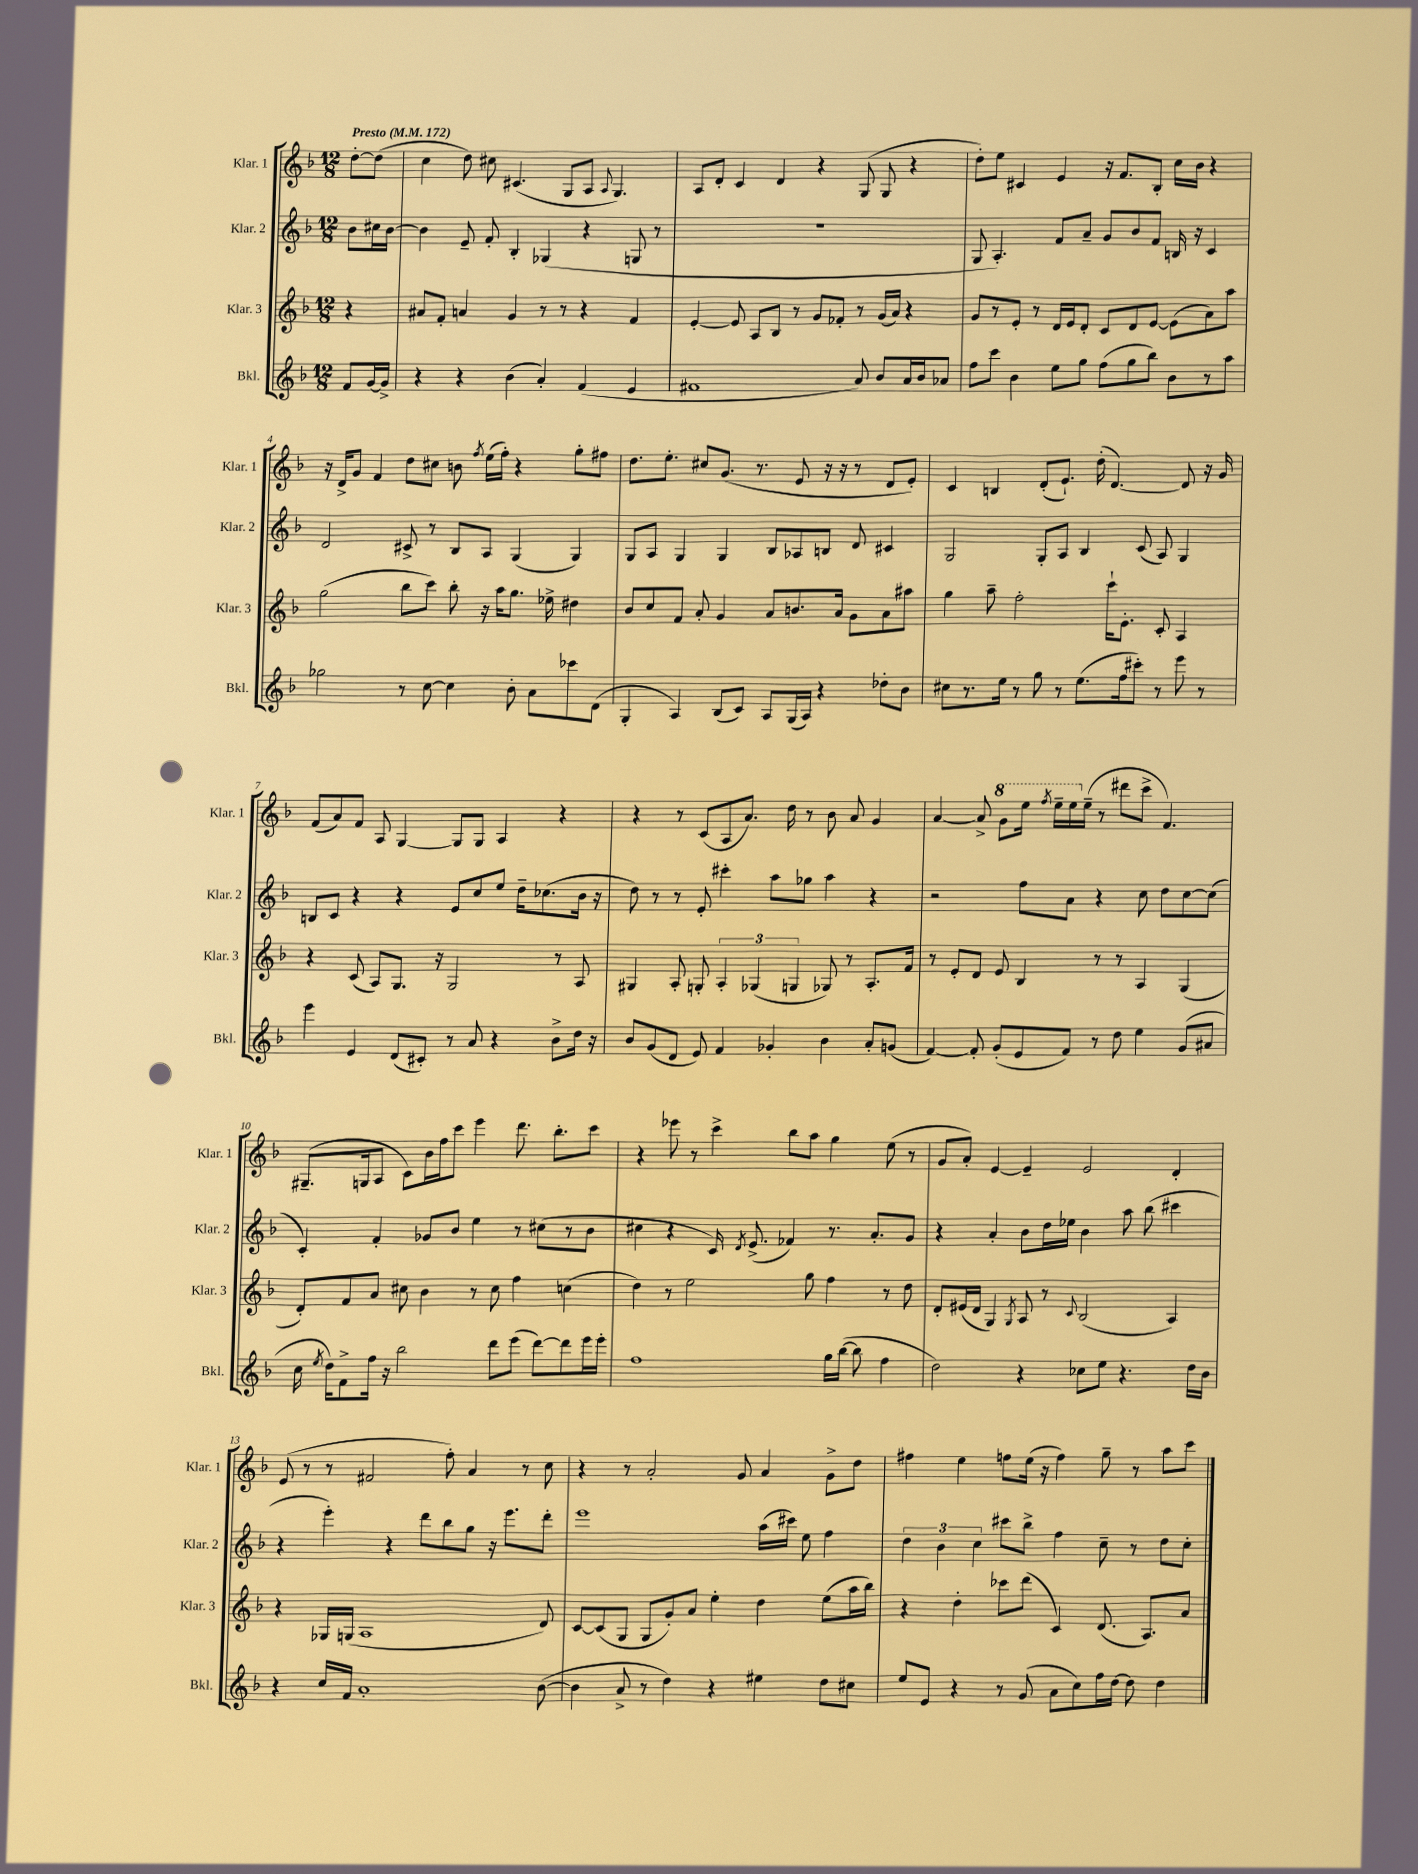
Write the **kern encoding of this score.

**kern	**kern	**kern	**kern
*staff4	*staff3	*staff2	*staff1
*clefG2	*clefG2	*clefG2	*clefG2
*k[b-]	*k[b-]	*k[b-]	*k[b-]
*M12/8	*M12/8	*M12/8	*M12/8
*MM172	*MM172	*MM172	*MM172
8f/L	4r	8b-\L	[8dd'\L
[16g/L	.	16cc#\L	(8dd\]J
16g^/]JJ	.	[16b-\JJ	.
=	=	=	=
4r	8a#/L	4b-\]	4cc\
.	8f'/J	.	.
4r	4a/	8e~/	8dd\)
.	.	8f'/	8cc#\
(4b-\	4g/	4B-'/	(4.c#/
4a'/)	8r	(4G-/	.
.	8r	.	8G/L
(4f/	4r	4r	8A/J
.	.	.	8qqA/
.	.	.	4.G/)
4e/	4f/	8G/	.
.	.	8r	.
=	=	=	=
1f#	[4e'/	1.r	8A/L
.	.	.	8d'/J
.	8e/]	.	4c/
.	8A/L	.	.
.	8B-/J	.	4d/
.	8r	.	.
.	8g/L	.	4r
.	8f-'/J	.	.
8a/)	8r	.	(8G/
8b-/L	(16g/LL	.	8G/
.	16a/JJ)	.	.
16a/L	4r	.	4r
16b-/J	.	.	.
8a-/J	.	.	.
=	=	=	=
8ff\L	8g/L	8G/	8dd'\L)
8ccc\J	8r	4.A'/)	8ee\J
4b-\	8e'/J	.	4c#/
.	8r	.	.
8ee\L	16d/LL	8f/L	4e/
.	16e/J	.	.
8gg\J	8d'/J	8a~/J	.
(8ff\L	8c/L	8g/L	16r
.	.	.	8.f/L
8gg\	8d/	8b-/	.
8bb-\J)	[8e/J	8f/J	8B-'/J
8b-\L	(8e\]L	16B/	16cc\LL
.	.	16r	16b-\JJ
8r	8a\)	4c/	4r
8aa\J	8aa\J	.	.
=	=	=	=
2gg-\	(2gg\	2d/	16r
.	.	.	16d^/LK
.	.	.	8g/J
.	.	.	4f/
8r	8bb-\L	8c#^/	8dd\L
[8cc\	8ccc\J)	8r	8cc#\J
4cc\]	8bb-'\	8B-/L	8b\
.	.	.	8qff/
.	16r	8A/J	(16ee\LL
.	16aa\LK	.	16ff'\JJ)
8b-'\	8.gg\J	(4G/	4r
8a\L	.	.	.
.	16ee-^\	.	.
8ccc-\	4dd#\	4G/)	8gg'\L
(8d\J	.	.	8ff#\J
=	=	=	=
4G'/	8b-/L	8G/L	8.dd\L
.	8cc/	8A/J	.
.	.	.	8.ee'\J
4A/)	8f/J	4G/	.
.	8a'/	.	8cc#/L
(8B-/L	4g/	4G/	(8.g/J
8c/J)	.	.	.
.	.	.	8.r
8A/L	8a/L	8B-/L	.
(16G/L	8.b/	8A-/	8e/
16A/JJ)	.	.	.
4r	.	8B/J	16r
.	16a/Jk	.	16r
.	8g\L	8d/	8r
8dd-'\L	8a\	4c#/	8d/L
8b-\J	8aa#\J	.	8e'/J)
=	=	=	=
8cc#\L	4gg\	2G/	4c/
8.r	.	.	.
.	8aa~\	.	4B/
16ee\Jk	.	.	.
8r	2ff'\	.	.
8gg\	.	8G'/L	(8d'/L
8r	.	8A/J	8.e`/J)
(8.ee\L	.	4B-/	.
.	.	.	(16dd'\
.	16ccc`\LK	.	[4.d/)
16ff\k	8.e'\J	.	.
8ccc#'\J)	.	(8c/	.
8r	8c'/	8A/)	.
8eee\	4A/	4G/	8d/]
8r	.	.	16r
.	.	.	16g/
=	=	=	=
4eee\	4r	8B/L	(8f/L
.	.	8c/J	8a/)
4e/	(8c/	4r	8f/J
.	8A/L)	.	8A/
(8d/L	8.G/J	4r	[4G/
8c#'/J)	.	.	.
.	16r	.	.
8r	2G/	8e/L	8G/]L
8a/	.	8cc/	8G/J
4r	.	8ee/J	4A/
.	.	16dd~\LK	.
.	.	(8.cc-\	.
8b-^\L	8r	.	4r
16dd\Jk	8A/	16b-\Jk	.
16r	.	16r	.
=	=	=	=
8b-/L	4G#/	8dd\)	4r
(8g/	.	8r	.
8d/J	8A'/	8r	8r
8e/)	8G'/	8e'/	(8c/L
4f/	6A'/	4ccc#'\	8A/
.	.	.	8.a/J)
.	(6G-/	.	.
4g-'/	.	8aa\L	.
.	.	.	16dd\
.	6G/	.	.
.	.	8gg-\J	8r
4b-\	8G-/)	4aa\	8b-\
.	8r	.	8a/
8a'/L	8.A'/L	4r	4g/
(8g/J	.	.	.
.	16f/Jk	.	.
=	=	=	=
[4f/)	8r	2r	[4a/
.	8e'/L	.	.
8f'/]	8d/J	.	8a^/]
(8g'/L	8e/	.	8gg\L
8e/	4B-/	8ff\L	16eee\Jk
.	.	.	8qfff/
.	.	.	16eee~\LL
8f/J)	.	8a\J	16eee\
.	.	.	(16ee~\JJ
8r	8r	4r	8r
8dd\	8r	.	8ddd#\L
4ee\	4A/	8cc\	8ccc^\J
.	.	8dd\L	4.f/)
(8g/L	(4G/	[8cc\	.
8a#/J	.	(8cc\]J	.
=	=	=	=
16cc\	8d'/L)	4c'/)	(8.G#~/L
8qee/	.	.	.
16dd\LK)	.	.	.
8f^\	8f/	.	.
.	.	.	16G/k
16ff\Jk	8a/J	4f'/	8A/J
16r	.	.	.
2bb-\	8cc#\	.	8c\L)
.	4b-\	8g-/L	16b-\L
.	.	.	16ff\J
.	.	8b-/J	8ccc\J
.	8r	4ee\	4eee\
8ddd\L	8cc#\	.	.
(8eee\J	4ff\	8r	8.ddd\
[8ddd\L)	.	(8cc#\L	.
.	.	.	8.bb-'\L
8ddd\]	(4cc\	8r	.
16eee\L	.	8b-\J	8ccc\J
16eee'\JJ	.	.	.
=	=	=	=
1ff	4dd\)	4cc#\	4r
.	8r	4r	8eee-\
.	2ee\	.	8r
.	.	16c/)	4ccc^\
.	.	8qd/	.
.	.	(8.e^/	.
.	.	4f-/)	8bb-\L
.	8gg\	.	8aa\J
16gg\LL	4ff\	8.r	4gg\
([16bb-\JJ	.	.	.
8bb-\]	.	.	.
.	.	8.a'/L	.
4ff\	8r	.	(8ee\
.	8dd\	8g/J	8r
=	=	=	=
2dd\)	8d'/L	4r	8g/L
.	(16e#/L	.	8a'/J)
.	16d/JJ	.	.
.	4G/)	4a'/	[4e/
.	8qG/	.	.
4r	8A/	8b-\L	4e~/]
.	8r	16dd\L	.
.	.	16ee-\JJ	.
.	8qqc/	.	.
8cc-\L	(2B-/	4b-\	2e/
8ee\J	.	.	.
4.r	.	8aa\	.
.	.	(8bb-\	.
.	4A/)	4ccc#\	4d'/
16dd\LL	.	.	.
16b-\JJ	.	.	.
=	=	=	=
4r	4r	4r	(8e/
.	.	.	8r
16cc/LL	16G-/LL	4eee'\)	8r
16f/JJ	(16G/JJ	.	.
1a'	1A	.	2f#/
.	.	4r	.
.	.	8ddd\L	.
.	.	8bb-\	8ff'\)
.	.	8gg\J	4a/
.	.	16r	.
.	.	8.eee\L	.
.	.	.	8r
([8b-\	8d/)	8ddd'\J	8cc\
=	=	=	=
4b-\]	[8c/L	1eee	4r
.	(8c/]	.	.
8a^/	8G/J	.	8r
8r	8G/L	.	2a'/
4dd\)	8g'/)	.	.
.	8a/J	.	.
4r	4ee'\	.	.
.	.	.	8g/
4ee#\	4dd\	(16aa\LL	4a/
.	.	16ccc#\JJ)	.
.	.	8ee\	.
8dd\L	(8ee\L	4ff\	8g^\L
8cc#\J	16aa\L	.	8dd\J
.	16bb-\JJ)	.	.
=	=	=	=
8ee/L	4r	6dd\	4ff#\
8e/J	.	.	.
.	.	6b-\	.
4r	4dd'\	.	4ee\
.	.	6cc\	.
8r	8ccc-\L	8ccc#\L	8ff\L
(8g/	(8ddd\J	8bb-^\J	(16ee\Jk
.	.	.	16r
8a\L	4c/)	4ff\	4ff\)
8cc\)	.	.	.
16ff\L	(8.d/	8cc~\	8gg~\
[16dd\JJ	.	.	.
8dd\]	.	8r	8r
.	8.A/L)	.	.
4dd\	.	8dd\L	8aa\L
.	8a/J	8cc'\J	8ccc\J
==	==	==	==
*-	*-	*-	*-
